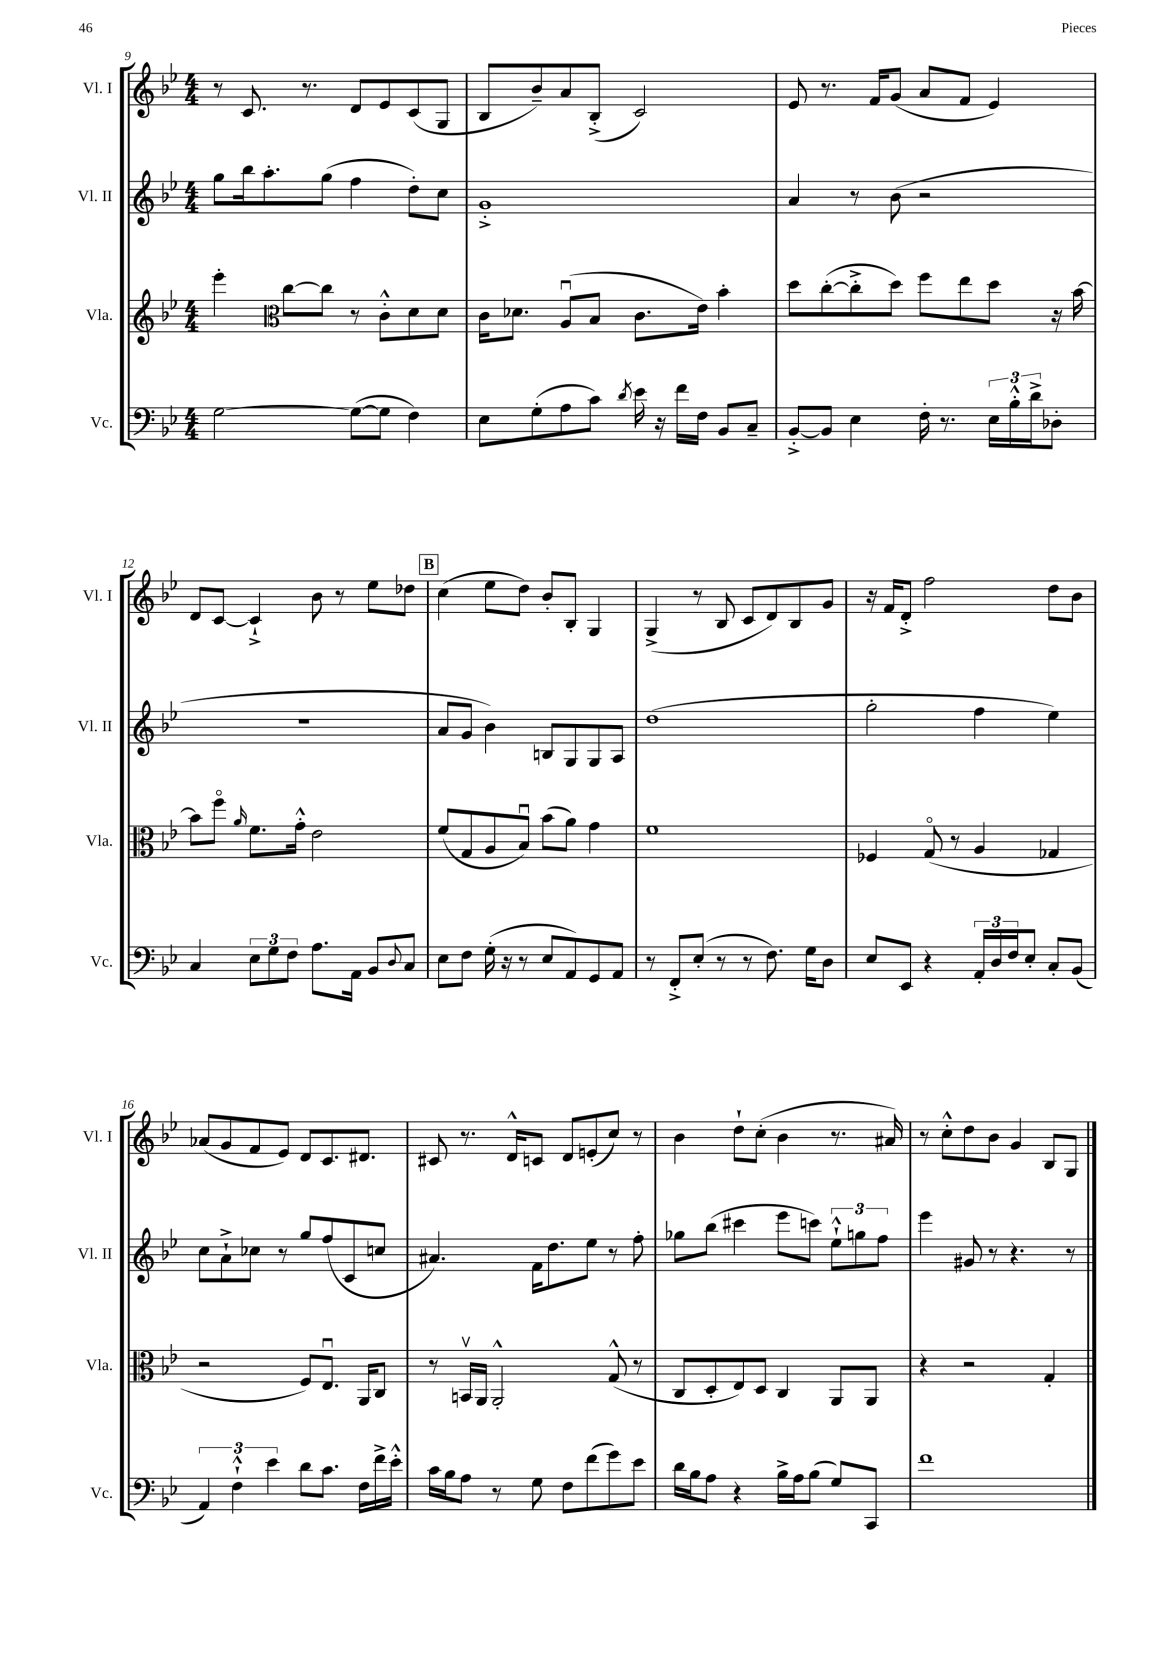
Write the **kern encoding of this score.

**kern	**kern	**kern	**kern
*staff4	*staff3	*staff2	*staff1
*clefF4	*clefG2	*clefG2	*clefG2
*k[b-e-]	*k[b-e-]	*k[b-e-]	*k[b-e-]
*M4/4	*M4/4	*M4/4	*M4/4
[2G	4eee-'	8gg	8r
.	.	16bb-	8.c
.	.	8.aa'	.
*	*clefC3	*	*
.	[8cc	.	.
.	.	.	8.r
.	8cc]	(8gg	.
(8G_	8r	4ff	8d
8G]	8c'^^	.	8e-
4F)	8d	8dd')	(8c
.	8d	8cc	8G
=	=	=	=
8E-	16c	1g'^	8B-
.	8.d-	.	.
(8G'	.	.	8b-~)
8A	(8Au	.	8a
8c)	8B-	.	(8B-'^
8qd	.	.	.
16e-	8.c	.	2c)
16r	.	.	.
16f	.	.	.
16F	16e-)	.	.
8BB-	4b-'	.	.
8C~	.	.	.
=	=	=	=
[8BB-'^	8dd	4a	8e-
8BB-]	([8cc'	.	8.r
4E-	8cc'^]	8r	.
.	.	.	16f
.	8dd)	(8b-	(8g
16F'	8ff	2r	8a
8.r	.	.	.
.	8ee-	.	8f
24E-	8dd	.	4e-)
24B-'^^	.	.	.
24d^	.	.	.
8D-'	16r	.	.
.	[16b-	.	.
=	=	=	=
4C	8b-]	1r	8d
.	8ffo	.	[8c
.	16qqa	.	.
12E-	8.f	.	4c`^]
12G	.	.	.
12F	.	.	.
.	16g'^^	.	.
8.A	2e-	.	8b-
.	.	.	8r
16AA	.	.	.
8BB-	.	.	8ee-
8qqD	.	.	.
8C	.	.	8dd-
=	=	=	=
8E-	(8f	8a	(4cc
8F	8G	8g	.
(16G'	8A	4b-)	8ee-
16r	.	.	.
8r	8B-u)	.	8dd)
8E-	(8b-	8B	8b-'
8AA)	8a)	8G	8B-'
8GG	4g	8G	4G
8AA	.	8A	.
=	=	=	=
8r	1f	(1dd	(4G^
8FF'^	.	.	.
(8E-'	.	.	8r
8r	.	.	8B-
8r	.	.	8c
8.F)	.	.	8d)
.	.	.	8B-
16G	.	.	.
8D	.	.	8g
=	=	=	=
8E-	4F-	2gg'	16r
.	.	.	16f
8EE-	.	.	8d'^
4r	(8Go	.	2ff
.	8r	.	.
24AA'	4A	4ff	.
24D	.	.	.
24F	.	.	.
8E-'	.	.	.
8C'	4G-	4ee-)	8dd
(8BB-	.	.	8b-
=	=	=	=
6AA)	2r	8cc	(8a-
.	.	8a`^	8g
6F`^^	.	.	.
.	.	8cc-	8f
6e-	.	.	.
.	.	8r	8e-)
8d	8F)	8gg	8d
8.c	8.E-u	(8ff	8.c
.	.	8c	.
16F	16AA	.	8.d#
16f^	8C	8cc	.
16e-'^^	.	.	.
=	=	=	=
16c	8r	4.a#)	8c#
16B-	.	.	.
8A	16BBv	.	8.r
.	16AA	.	.
8r	2AA'^^	.	.
.	.	.	16d^^
8G	.	16f	8c
.	.	8.dd	.
8F	.	.	8d
(8f	.	8ee-	(8e'
8g)	(8G^^	8r	8cc)
8e-	8r	8ff'	8r
=	=	=	=
16d	8C	8gg-	4b-
16B-	.	.	.
8A	8D'	(8bb-	.
4r	8E-)	4ccc#	8dd`
.	8D	.	(8cc'
16B-^	4C	8eee-	4b-
16A	.	.	.
(8B-	.	8ccc)	.
8G)	8AA	12ee-`^^	8.r
.	.	12gg	.
8CC	8AA	.	.
.	.	12ff	.
.	.	.	16a#)
=	=	=	=
1f	4r	4eee-	8r
.	.	.	8cc'^^
.	2r	8g#	8dd
.	.	8r	8b-
.	.	4.r	4g
.	4G'	.	8B-
.	.	8r	8G
==	==	==	==
*-	*-	*-	*-
